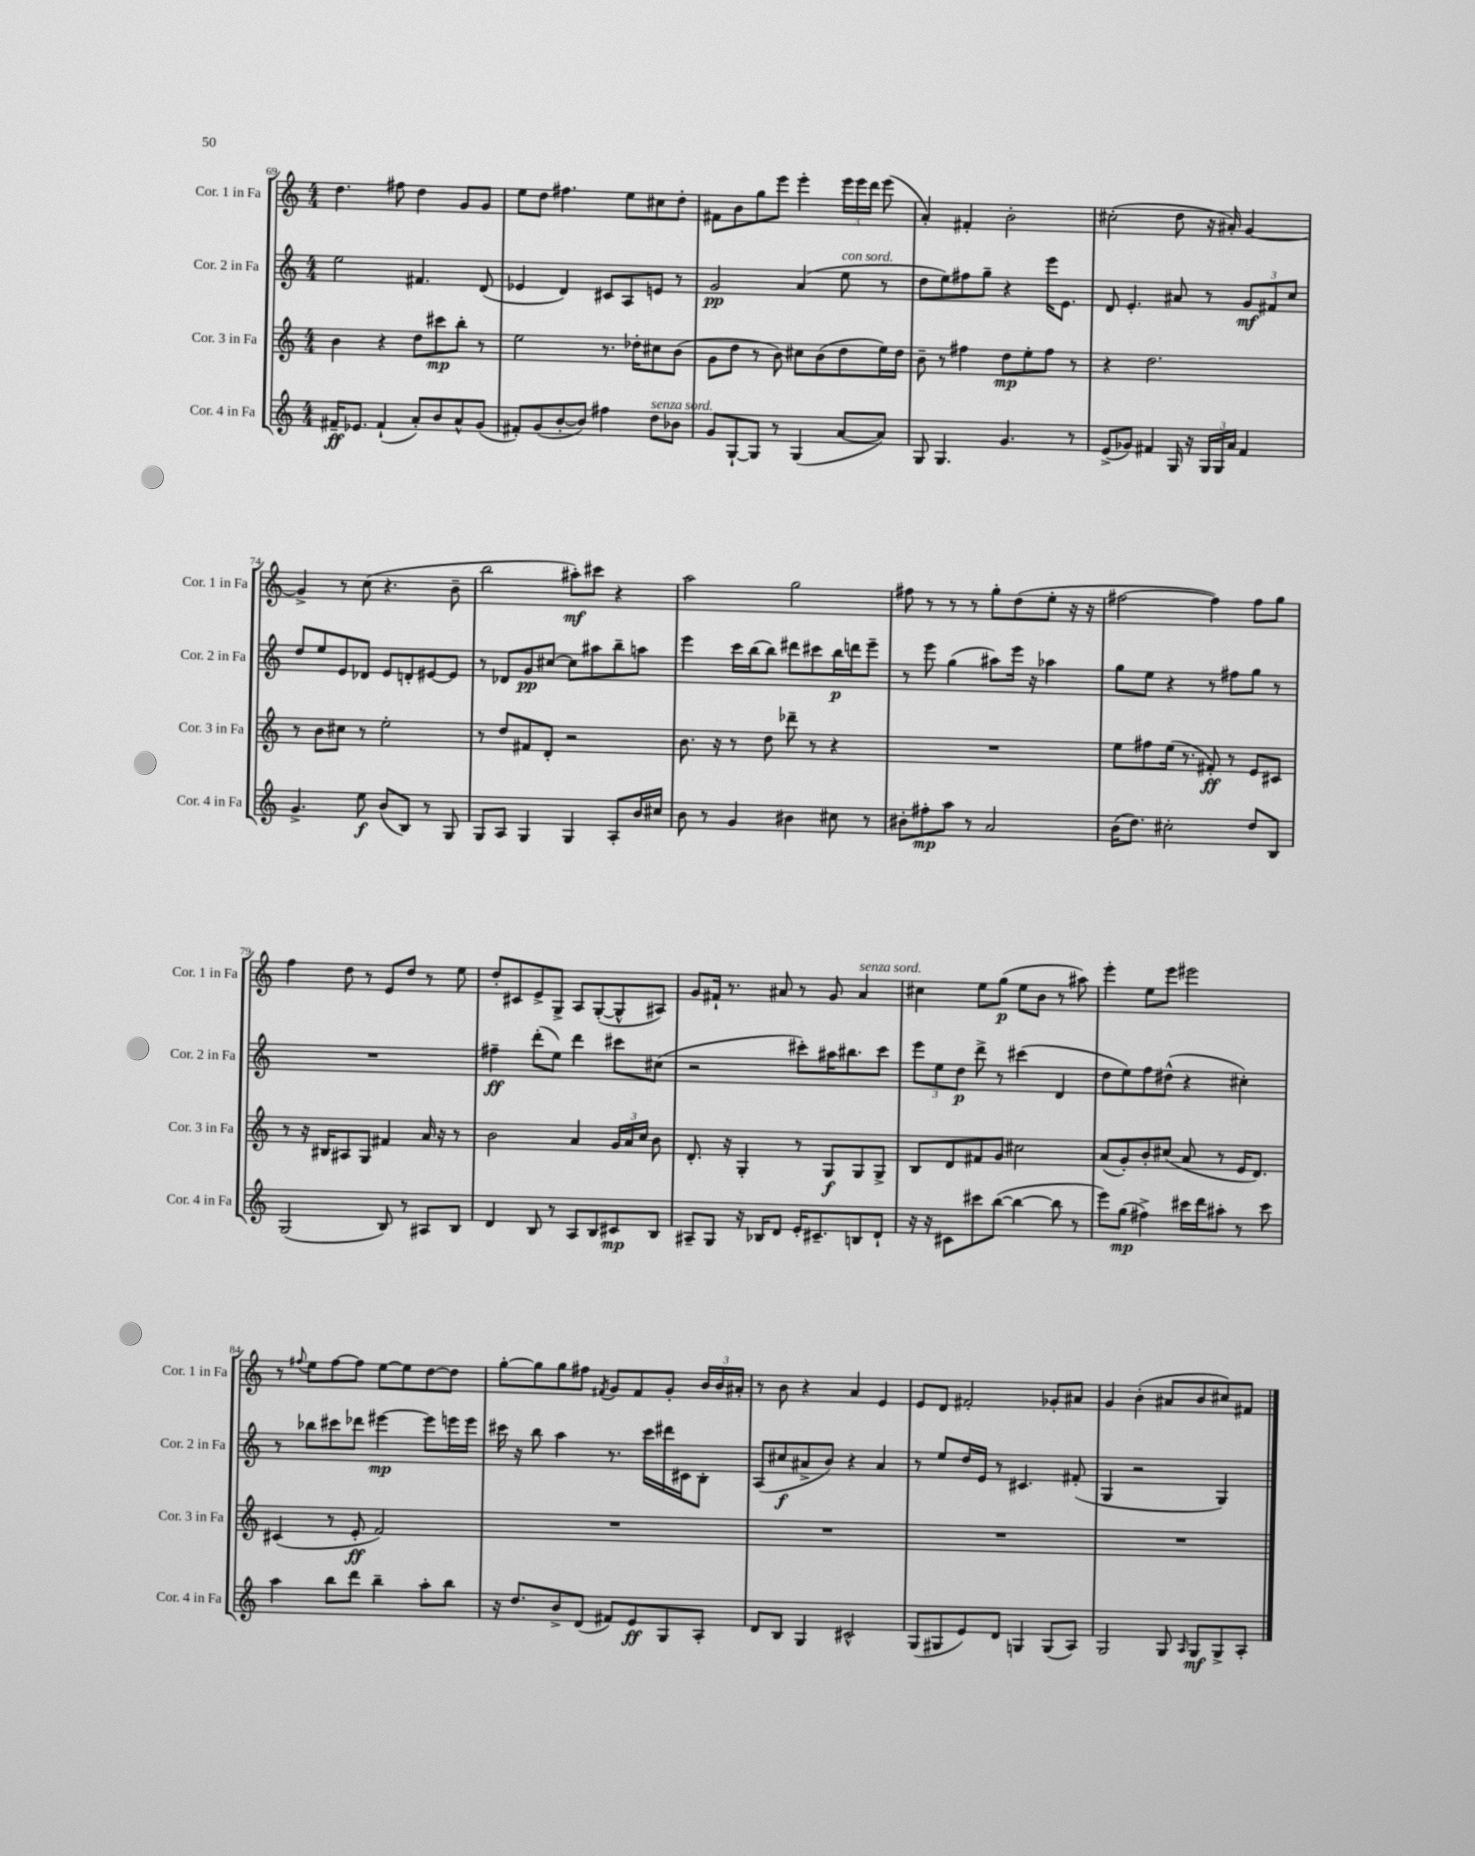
<<
\new StaffGroup <<
\new Staff = "s0" \with { instrumentName = "Cor. 1 in Fa" shortInstrumentName = "Cor. 1 in Fa" } {
    \clef treble \key c \major \numericTimeSignature \time 4/4
    \autoBeamOff d''4. fis''8 d''4 g'8[ g'8] |
    e''8[ d''8] fis''4. e''8[ cis''8 d''8]-. |
    fis'8[ b'8 g''8 e'''8] e'''4-. \tuplet 3/2 { e'''16[ e'''16 d'''16] } e'''8( |
    a'4-.) fis'4-. b'2-. |
    cis''2-.( d''8 r16 ais'16-.) g'4~ |
    g'4-> r8 c''8( r4. b'8-- |
    b''2 ais''8[-.\mf) cis'''8] r4 |
    a''2 g''2 |
    fis''8 r8 r8 r8 g''8[-. d''8( e''8]-. r16 r16 |
    fis''2~ fis''4) fis''8[ g''8] |
    f''4 d''8 r8 e'8[ d''8] r8 e''8 |
    d''8[-. cis'8 e'8-> g8]-> a8[ g8~-.( g8-^ ais8]) |
    g'8[ fis'16]-! r8. ais'8 r8 g'8 ais'4^\markup { \italic "senza sord." } |
    cis''4 e''8[ g''8]\p( e''8[ b'8] r8 ais''8) |
    e'''4-. e''8[ e'''8] eis'''2 |
    r8 \appoggiatura { fis''8 } e''8[ fis''8~ fis''8] e''8[~ e''8 d''8~ d''8] |
    g''8[~-. g''8 g''8 fis''8] \acciaccatura { fis'8 } g'8[ fis'8 g'8]-. \tuplet 3/2 { b'16[ b'16 ais'16]-. } |
    r8 b'8 r4 a'4 e'4 |
    e'8[ d'8] fis'2-. ges'8[-. ais'8] |
    g'4 b'4-.( ais'8[ b'8 cis''8) fis'8] \bar "|." |
}
\new Staff = "s1" \with { instrumentName = "Cor. 2 in Fa" shortInstrumentName = "Cor. 2 in Fa" } {
    \clef treble \key c \major \numericTimeSignature \time 4/4
    \autoBeamOff e''2 fis'4. d'8( |
    ees'4 d'4) cis'8[ a8 e'8] r8 |
    g'2\pp a'4( e''8^\markup { \italic "con sord." } r8 |
    d''8[ e''8) fis''8 g''8]-- r4 e'''16[ e'8.] |
    d'8 e'4.-. ais'8 r8 \tuplet 3/2 { g'8[\mf fis'8 c''8] } |
    d''8[ e''8 e'8 des'8] e'8[ d'8-. eis'8~ eis'8] |
    r8 des'8[ g'8\pp cis''8]~ cis''8[ ais''8 b''8-- a''8] |
    e'''4 c'''16[ b''16( b''8]) dis'''8[ cis'''8 b''16\p d'''16 e'''8]-- |
    r8 e'''8 g''4( ais''8[) e'''16] r16 aes''4 |
    g''8[ e''8] r4 r8 fis''8[ g''8] r8 |
    R1 |
    fis''4--\ff d'''8[-.( e''8]) d'''4 cis'''8[ cis''8]( |
    r2 cis'''8[-.) ais''16 bis''8. cis'''8] |
    \tuplet 3/2 { e'''8[ e''8 d''8]\p } d'''8-> r8 cis'''4( d'4 |
    d''8[ e''8) f''8 dis''8]-^( r4 cis''4-.) |
    r8 bes''8[ cis'''8 des'''8] eis'''4~\mp eis'''8[ e'''16 e'''16] |
    cis'''16 r16 b''8 a''4 r8. cis'''16[ dis'''16 cis'16 b8]-. |
    a8[( cis''8\f ais'8-> b'8]) r4 ais'4 |
    r8 e''8[ d''16 e'16] r8 cis'4. fis'8-.( |
    g4 r2 g4) \bar "|." |
}
\new Staff = "s2" \with { instrumentName = "Cor. 3 in Fa" shortInstrumentName = "Cor. 3 in Fa" } {
    \clef treble \key c \major \numericTimeSignature \time 4/4
    \autoBeamOff b'4 r4 d''8[ cis'''8\mp b''8]-. r8 |
    e''2 r8. des''16[-. cis''8 b'8]( |
    g'8[ d''8] r8 b'8) cis''8[ b'8( d''8 e''16) d''16] |
    b'8-- r8 fis''4 d''8[\mp e''8-. fis''8] r8 |
    r4 d''2. |
    r8 b'8[ cis''8] r8 e''2-. |
    r8 d''8[ fis'8 d'8]-. r2 |
    b'8. r16 r8 d''8 des'''8-- r8 r4 |
    R1 |
    e''8[ fis''8 e''16]( r8. fis'8-.\ff) r8 e'8[ cis'8] |
    r8 r16 bis16[ ais8 g8] fis'4 a'16 r16 r8 |
    b'2 a'4 \tuplet 3/2 { g'16[ a'16 c''16] } b'8 |
    d'8.-. r16 g4-. r8 g8[\f g8 g8]-> |
    b8[ d'8 fis'8 g'8] cis''2 |
    a'8[( g'8-.) b'8-. cis''8]( a'8 r8 e'16[ d'8.]) |
    cis'4( r8 e'8-.\ff f'2) |
    R1 |
    R1 |
    R1 |
    R1 \bar "|." |
}
\new Staff = "s3" \with { instrumentName = "Cor. 4 in Fa" shortInstrumentName = "Cor. 4 in Fa" } {
    \clef treble \key c \major \numericTimeSignature \time 4/4
    \autoBeamOff fis'16[--\ff ees'8.] fis'4-!( a'8[-.) b'8 a'8-^ g'8]( |
    fis'8[-.) g'8( b'8~-. b'8]) fis''4 d''8[^\markup { \italic "senza sord." } bes'8] |
    g'8[ g8~-! g8] r8 g4( a'8[~ a'8]) |
    g8 g4. g'4. r8 |
    e'8[->( ges'8]) fis'4 g16 r16 \tuplet 3/2 { g16[ g16 a'16] } fis'4 |
    g'4.-> e''8\f b'8[( b8]) r8 g8 |
    g8[ a8] g4 g4 a8[-. b'16 cis''16] |
    b'8 r8 g'4 bis'4 cis''8 r8 |
    bis'8[-. fis''8-.\mp a''8] r8 a'2 |
    b'16[( d''8.]) cis''2-. d''8[ b8] |
    g2( b8) r8 ais8[ b8] |
    d'4 b8 r8 a8[ b8 cis'8\mp b8] |
    ais8[-- g8] r16 bes16[ d'8] e'16[-. cis'8.-- b8 d'8]-! |
    r16 r16 cis'8[ cis'''8 b''8]~( b''4~ b''8 r8 |
    e'''8[) g''8]\mp( fis''4->) cis'''16[ d'''16 ais''8]-. r8 cis'''8 |
    a''4 b''8[ d'''8] b''4-- a''8[-. b''8] |
    r16 d''8.[ b'8-> d'8]( fis'8[) e'8\ff g8 a8]-. |
    d'8[ b8] g4 cis'2-^ |
    g8[( gis8 e'8) d'8] g4 g8[( a8]) |
    g2 g8 \grace { a16 } g8[\mf g8-> a8]-. \bar "|." |
}
>>
>>
\layout { \context { \Score currentBarNumber = #69 } }
